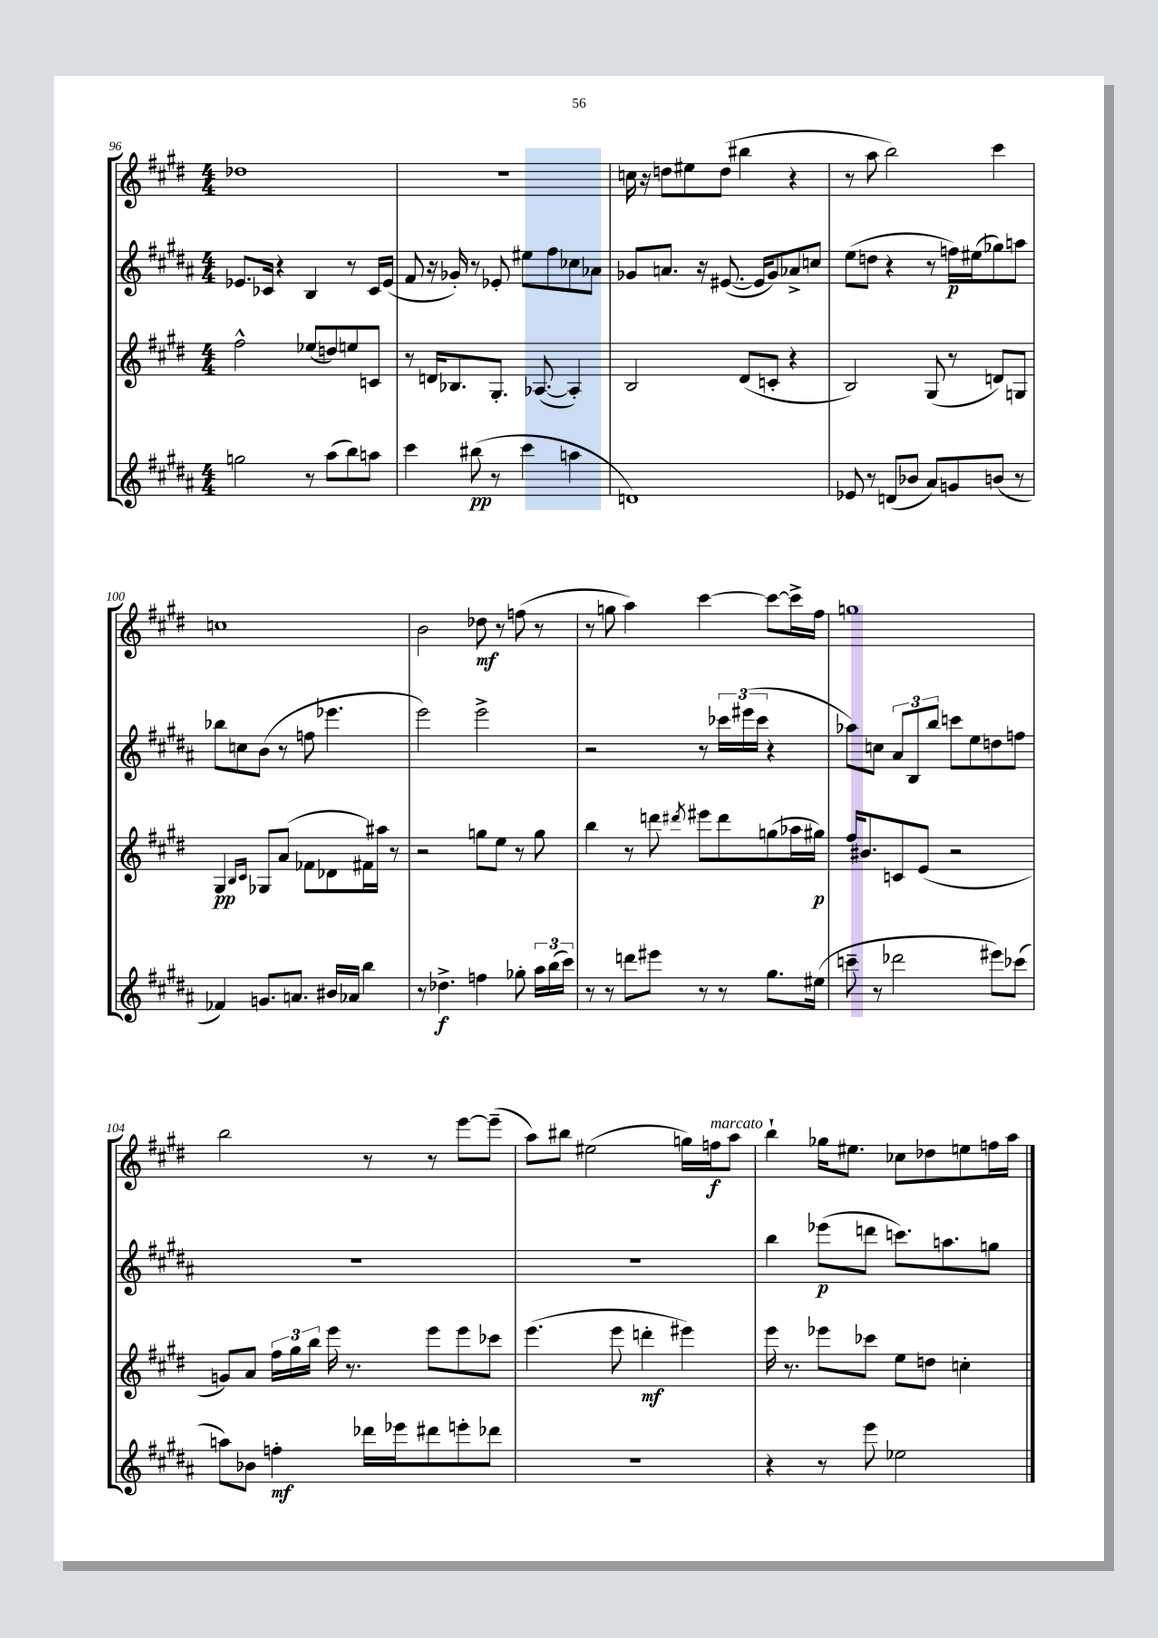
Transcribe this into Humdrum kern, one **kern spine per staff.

**kern	**kern	**kern	**kern
*staff4	*staff3	*staff2	*staff1
*clefG2	*clefG2	*clefG2	*clefG2
*k[f#c#g#d#a#]	*k[f#c#g#d#]	*k[f#c#g#d#a#]	*k[f#c#g#d#]
*M4/4	*M4/4	*M4/4	*M4/4
2gg	2ff#^^	8.e-	1dd-
.	.	16c-	.
.	.	4r	.
8r	(8ee-	4B	.
(8aa#	8dd)	.	.
8bb)	8ee	8r	.
8aa	8c	16c-	.
.	.	(16e-	.
=	=	=	=
4ccc#	8r	8f#	1r
.	16d	16r	.
.	8.B-	16g-')	.
(8bb#	.	8r	.
8r	8.G#'	8e-'	.
4ccc#	.	8ee#	.
.	([8.A-	.	.
.	.	8ff#	.
4aa	4A-'])	8cc-	.
.	.	8a-	.
=	=	=	=
1d)	2B	8g-	16cc
.	.	.	16r
.	.	8.a	8dd
.	.	.	8ee#
.	.	16r	.
.	.	([8.e#	(8dd
.	(8d#	.	4bb#
.	.	16e#]	.
.	8c'	8g-)	.
.	4r	8a-^	4r
.	.	8cc	.
=	=	=	=
8e-	2B)	(8ee	8r
8r	.	8dd	8aa
(8d	.	4r	2bb)
8b-	.	.	.
8a#)	(8G#	8r	.
8g	8r	16ff)	.
.	.	(16ee#	.
(8b	8d)	8gg-)	4ccc#
8r	8G	8aa	.
=	=	=	=
4f-)	4G#	8bb-	1cc
.	.	8cc	.
.	16qqB	.	.
.	16qqc#	.	.
8.g	8G-	(8b	.
.	(8a	8r	.
8.a	.	.	.
.	8f-	8ff	.
16b#	8d-	4.eee-	.
16a-	.	.	.
4bb	16f#)	.	.
.	16aa#	.	.
.	8r	.	.
=	=	=	=
8r	2r	2eee)	2b
4.dd-^	.	.	.
4ff	8gg	2eee^	8dd-
.	8ee	.	8r
8gg-'	8r	.	(8ff
24aa#	8gg	.	8r
(24bb	.	.	.
24ccc#)	.	.	.
=	=	=	=
8r	4bb	2r	8r
8r	.	.	8gg
8ddd	8r	.	4aa)
8eee#	8ddd	.	.
.	8qddd#	.	.
8r	8eee#	8r	[4ccc#
8r	8ddd#	24ccc-	.
.	.	(24eee#	.
.	.	24ccc-	.
8.gg#	(8gg	4r	8ccc#_
.	16aa-	.	16ccc#^]
(16ee#	16gg#)	.	16ff#
=	=	=	=
8ccc~	16ff#	8aa-)	1gg
.	8.b#	.	.
8r	.	8cc	.
2ddd-	8c	12a#	.
.	.	12B	.
.	(8e	.	.
.	.	12bb	.
.	2r	8ccc	.
.	.	8ee	.
8eee#)	.	8dd	.
(8ccc-	.	8ff	.
=	=	=	=
8aa)	8g)	1r	2bb
8b-	8a	.	.
4ff'	24ff#	.	.
.	24gg#	.	.
.	24bb	.	.
.	16eee	.	.
.	8.r	.	.
16ddd-	.	.	8r
16eee-	.	.	.
8ddd#	8eee	.	8r
8eee'	8eee	.	[8eee
8ddd-	8ccc-	.	(8eee~]
=	=	=	=
1r	(4.eee	1r	8aa)
.	.	.	8bb#
.	.	.	(2ee#
.	8eee	.	.
.	4ddd'	.	.
.	4eee#)	.	16gg)
.	.	.	16ff
.	.	.	8aa
=	=	=	=
4r	16eee	4bb	4bb`
.	8.r	.	.
8r	8eee-	(8eee-	16gg-
.	.	.	8.ee#
8eee	8ccc-	8ddd	.
2ee-	8ee	8.ccc)	8cc-
.	8dd	.	8dd-
.	.	8.aa	.
.	4cc'	.	8ee
.	.	8gg	16ff
.	.	.	16aa
==	==	==	==
*-	*-	*-	*-
